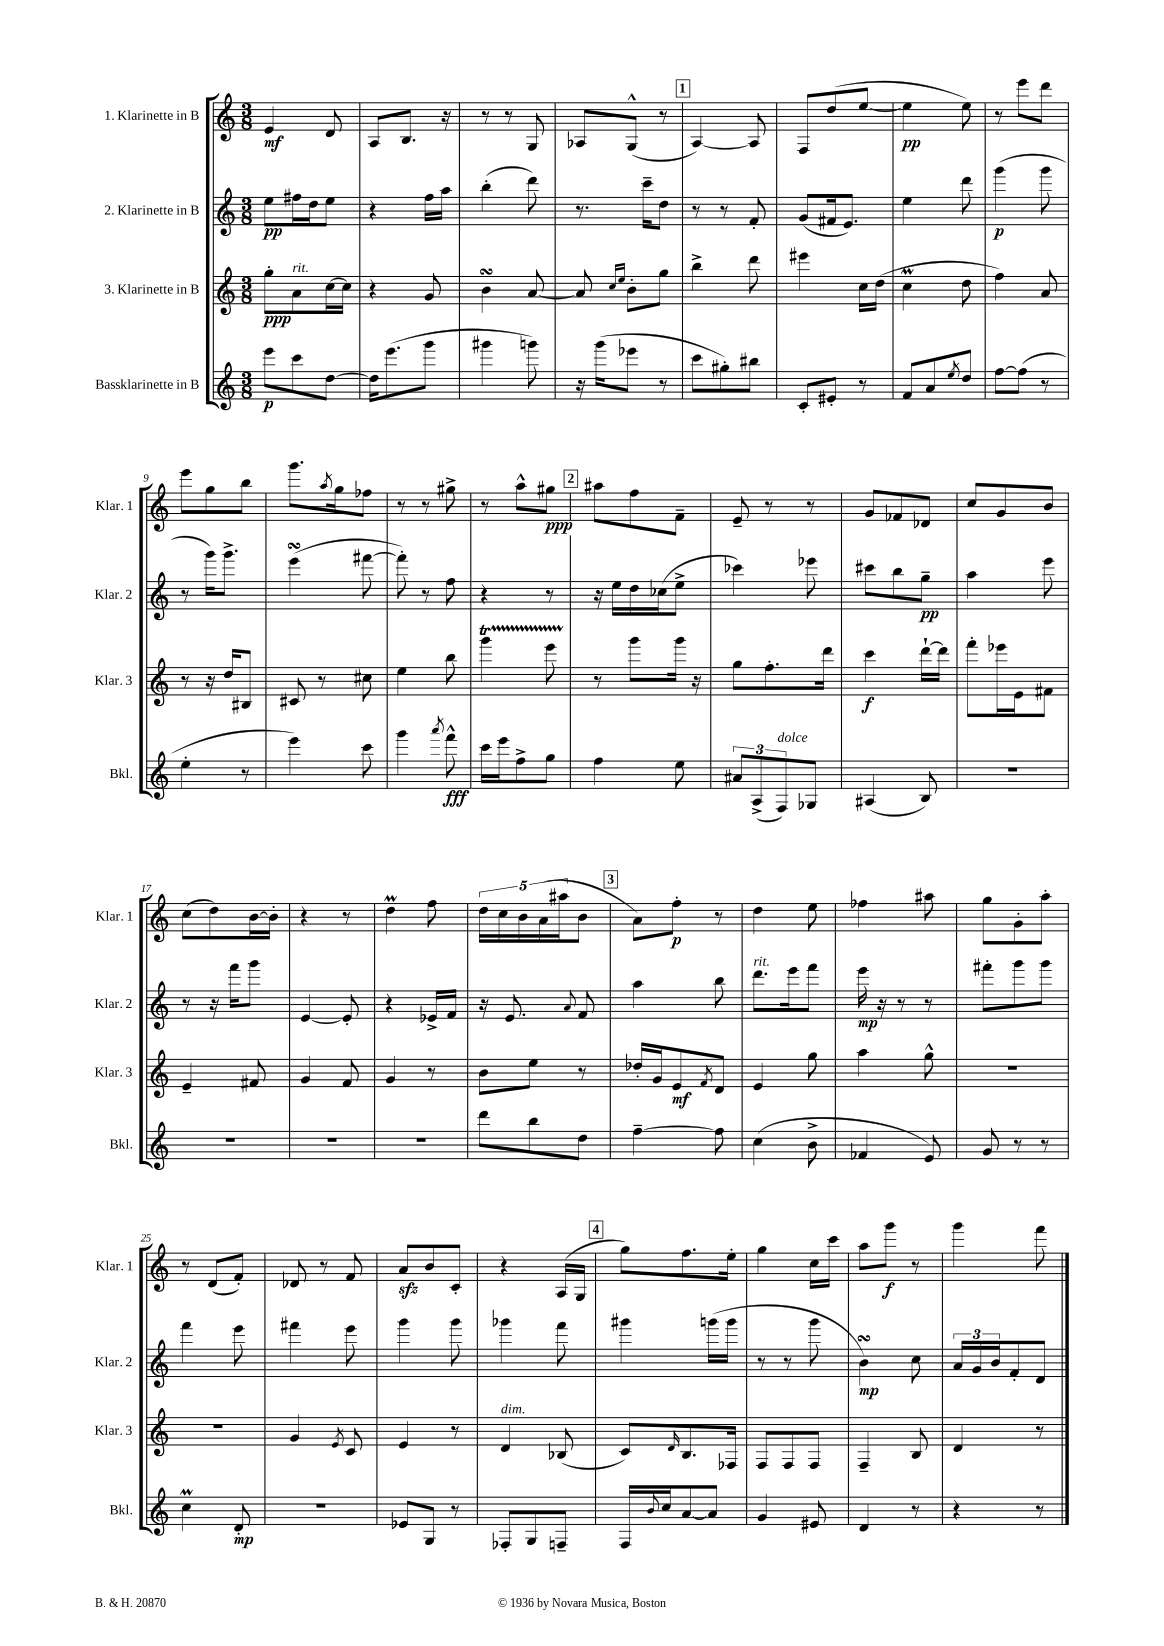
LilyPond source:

<<
\new StaffGroup <<
\new Staff = "s0" \with { instrumentName = "1. Klarinette in B" shortInstrumentName = "Klar. 1" } {
    \clef treble \key c \major \numericTimeSignature \time 3/8
    e'4\mf d'8 |
    a8 b8. r16 |
    r8 r8 g8 |
    aes8 g8-^( r8 |
    \mark \markup { \box "1" } a4~) a8 |
    f8 d''8( e''8~ |
    e''4\pp e''8) |
    r8 e'''8 d'''8 |
    e'''8 g''8 b''8 |
    g'''8. \acciaccatura { a''8 } g''16 fes''8 |
    r8 r8 gis''8-> |
    r8 a''8-^ gis''8\ppp |
    \mark \markup { \box "2" } ais''8 f''8 f'8-- |
    e'8-- r8 r8 |
    g'8 fes'8 des'8 |
    c''8 g'8 b'8 |
    c''8( d''8) b'16~ b'16-. |
    r4 r8 |
    d''4\prall f''8 |
    \tuplet 5/4 { d''16 c''16 b'16 a'16( ais''16 } b'8 |
    \mark \markup { \box "3" } a'8) f''8-.\p r8 |
    d''4 e''8 |
    fes''4 ais''8 |
    g''8 g'8-. a''8-. |
    r8 d'8( f'8-.) |
    des'8 r8 f'8 |
    a'8\sfz b'8 c'8-. |
    r4 a16( g16 |
    \mark \markup { \box "4" } g''8) f''8. e''16-. |
    g''4 c''16 c'''16 |
    a''8 g'''8\f r8 |
    g'''4 f'''8 \bar "|." |
}
\new Staff = "s1" \with { instrumentName = "2. Klarinette in B" shortInstrumentName = "Klar. 2" } {
    \clef treble \key c \major \numericTimeSignature \time 3/8
    e''8\pp fis''16 d''16 e''8 |
    r4 f''16 a''16 |
    b''4-.( d'''8) |
    r8. c'''16-- d''8 |
    \mark \markup { \box "1" } r8 r8 f'8-. |
    g'8( fis'16 e'8.) |
    e''4 d'''8 |
    g'''4\p( g'''8 |
    r8 g'''16) g'''8.-> |
    e'''4\turn( fis'''8~ |
    fis'''8-.) r8 f''8 |
    r4 r8 |
    \mark \markup { \box "2" } r16 e''16 d''16 ces''16( e''8-> |
    ces'''4) ees'''8 |
    cis'''8 b''8 g''8--\pp |
    a''4 e'''8 |
    r8 r16 f'''16 g'''8 |
    e'4~ e'8-. |
    r4 ees'16-> f'16 |
    r16 e'8. \appoggiatura { a'8 } f'8 |
    \mark \markup { \box "3" } a''4 b''8 |
    d'''8.^\markup { \italic "rit." } e'''16 f'''8 |
    e'''16\mp r16 r8 r8 |
    fis'''8-. g'''8 g'''8 |
    f'''4 e'''8 |
    fis'''4 e'''8 |
    g'''4 g'''8 |
    ges'''4 f'''8 |
    \mark \markup { \box "4" } gis'''4 g'''16( g'''16 |
    r8 r8 g'''8 |
    b'4\turn\mp) c''8 |
    \tuplet 3/2 { a'16 g'16 b'16 } f'8-. d'8 \bar "|." |
}
\new Staff = "s2" \with { instrumentName = "3. Klarinette in B" shortInstrumentName = "Klar. 3" } {
    \clef treble \key c \major \numericTimeSignature \time 3/8
    g''8-.\ppp a'8^\markup { \italic "rit." } c''16~ c''16 |
    r4 g'8 |
    b'4\turn a'8~ |
    a'8 \grace { c''16 e''16 } b'8-. g''8 |
    \mark \markup { \box "1" } b''4-> d'''8 |
    eis'''4 c''16 d''16( |
    c''4\prall d''8 |
    f''4) a'8 |
    r8 r16 d''16 bis8 |
    cis'8 r8 cis''8 |
    e''4 b''8 |
    g'''4\startTrillSpan e'''8 |
    \mark \markup { \box "2" } r8\stopTrillSpan g'''8 g'''16 r16 |
    g''8 f''8.-. d'''16 |
    c'''4\f d'''16~-! d'''16 |
    f'''8-. ees'''16 e'16 fis'8 |
    e'4-- fis'8 |
    g'4 f'8 |
    g'4 r8 |
    b'8 e''8 r8 |
    \mark \markup { \box "3" } des''16-. g'16 e'8\mf \acciaccatura { f'8 } d'8 |
    e'4 g''8 |
    a''4 g''8-^ |
    R4. |
    R4. |
    g'4 \acciaccatura { e'8 } c'8 |
    e'4 r8 |
    d'4^\markup { \italic "dim." } bes8( |
    \mark \markup { \box "4" } c'8) \grace { d'16 } b8. fes16 |
    f8 f8 f8 |
    f4-- b8 |
    d'4 r8 \bar "|." |
}
\new Staff = "s3" \with { instrumentName = "Bassklarinette in B" shortInstrumentName = "Bkl." } {
    \clef treble \key c \major \numericTimeSignature \time 3/8
    e'''8\p c'''8 d''8~ |
    d''16 e'''8.( g'''8 |
    gis'''4 g'''8) |
    r16 g'''16( ees'''8 r8 |
    \mark \markup { \box "1" } c'''8 gis''8-.) bis''8 |
    c'8-. eis'8-. r8 |
    f'8 a'8 \acciaccatura { e''8 } d''8 |
    f''8~ f''8( r8 |
    e''4-. r8 |
    e'''4) c'''8 |
    g'''4 \acciaccatura { a'''8 } f'''8-^\fff |
    c'''16 e'''16 f''8-> g''8 |
    \mark \markup { \box "2" } f''4 e''8 |
    \tuplet 3/2 { ais'8 a8->( f8^\markup { \italic "dolce" }) } ges8 |
    ais4( b8) |
    R4. |
    R4. |
    R4. |
    R4. |
    d'''8 b''8 d''8 |
    \mark \markup { \box "3" } f''4~-- f''8 |
    c''4( b'8-> |
    fes'4 e'8) |
    g'8 r8 r8 |
    c''4\prall d'8-.\mp |
    R4. |
    ees'8 g8 r8 |
    fes8-. g8 f8-- |
    \mark \markup { \box "4" } f16 \appoggiatura { b'8 } c''16 a'8~ a'8 |
    g'4 eis'8 |
    d'4 r8 |
    r4 r8 \bar "|." |
}
>>
>>
